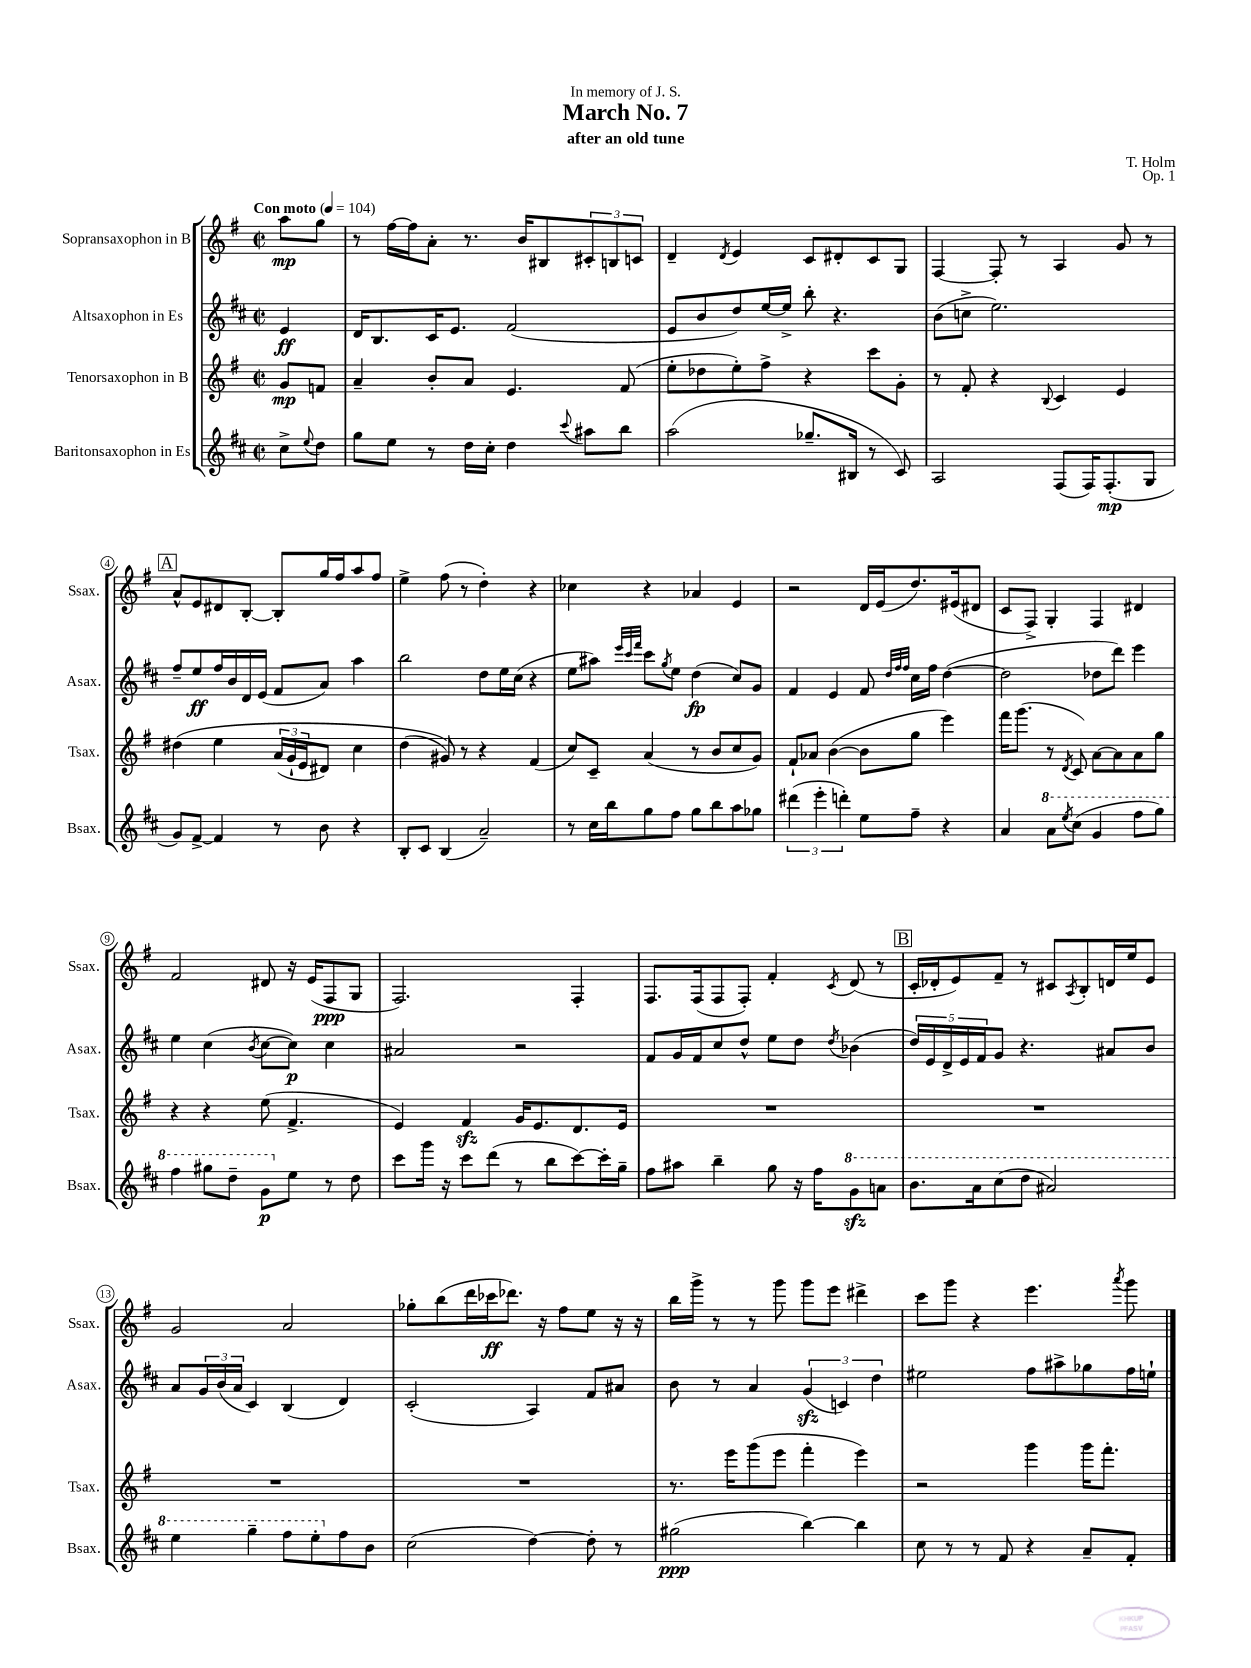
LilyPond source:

\header { title = "March No. 7" composer = "T. Holm" subtitle = "after an old tune" dedication = "In memory of J. S." opus = "Op. 1" }
<<
\new StaffGroup <<
\new Staff = "s0" \with { instrumentName = "Sopransaxophon in B" shortInstrumentName = "Ssax." } {
    \clef treble \key g \major \defaultTimeSignature \time 2/2 \partial 4 \tempo "Con moto" 4 = 104
    a''8\mp g''8 |
    r8 fis''16~ fis''16 a'8-. r8. b'16 bis8 \tuplet 3/2 { cis'8-. b8 c'8 } |
    d'4-- \acciaccatura { d'8 } e'4 c'8 dis'8-. c'8 g8 |
    fis4~ fis8-. r8 a4 g'8 r8 |
    \mark \markup { \box "A" } a'8-^ e'8 dis'8 b8~-. b8-. g''16 fis''16 a''8 fis''8 |
    e''4-> fis''8( r8 d''4-.) r4 |
    ces''4 r4 aes'4 e'4 |
    r2 d'16 e'16( d''8.) eis'16( dis'8 |
    c'8 fis8->) g4-. fis4 dis'4 |
    fis'2 dis'8 r16 e'16( fis8\ppp g8 |
    fis2.) fis4-. |
    fis8. fis16( fis8 fis8-.) fis'4-. \acciaccatura { c'8 } d'8( r8 |
    \mark \markup { \box "B" } c'16-. des'16-. e'8) fis'8-- r8 cis'8 \acciaccatura { a8 } b8-. d'16 e''16 e'8 |
    g'2 a'2 |
    ges''8-. b''8( d'''16 ces'''16\ff des'''8.) r16 fis''8 e''8 r16 r16 |
    b''16 g'''16-> r8 r8 g'''8 g'''8 e'''8 dis'''4-> |
    c'''8 g'''8 r4 e'''4. \acciaccatura { a'''8 } g'''8 \bar "|." |
}
\new Staff = "s1" \with { instrumentName = "Altsaxophon in Es" shortInstrumentName = "Asax." } {
    \clef treble \key d \major \defaultTimeSignature \time 2/2 \partial 4
    e'4\ff |
    d'16 b8. cis'16 e'8. fis'2( |
    e'8 b'8 d''8) e''16~ e''16-> b''8-. r4. |
    b'8( c''8-> e''2.) |
    \mark \markup { \box "A" } fis''8-- e''8\ff fis''16 b'16 d'16 e'16( fis'8 a'8) a''4 |
    b''2 d''8 e''16 cis''16( r4 |
    e''8 ais''8) \grace { e'''32 cis'''32 fis'''32 } cis'''8 \acciaccatura { g''8 } e''8 d''4\fp( cis''8) g'8 |
    fis'4 e'4 fis'8 \grace { d''32 fis''32 fis''32 } cis''16 fis''16 d''4~( |
    d''2 des''8 d'''8) e'''4 |
    e''4 cis''4( \acciaccatura { b'8 } cis''8~ cis''8\p) cis''4 |
    ais'2 r2 |
    fis'8 g'16 fis'16 cis''8 d''8-^ e''8 d''8 \acciaccatura { d''8 } bes'4( |
    \mark \markup { \box "B" } \tuplet 5/4 { d''16) e'16 d'16-> e'16 fis'16 } g'8 r4. ais'8 b'8 |
    a'8 \tuplet 3/2 { g'16 b'16( a'16 } cis'4) b4( d'4) |
    cis'2-.( a4) fis'8 ais'8 |
    b'8 r8 a'4 \tuplet 3/2 { g'4\sfz( c'4) d''4 } |
    eis''2 fis''8 ais''8-> ges''8 fis''16 e''16-! \bar "|." |
}
\new Staff = "s2" \with { instrumentName = "Tenorsaxophon in B" shortInstrumentName = "Tsax." } {
    \clef treble \key g \major \defaultTimeSignature \time 2/2 \partial 4
    g'8\mp f'8 |
    a'4-- b'8-. a'8 e'4. fis'8( |
    e''8-. des''8 e''8-.) fis''8-> r4 c'''8 g'8-. |
    r8 fis'8-. r4 \appoggiatura { b8 } c'4 e'4 |
    \mark \markup { \box "A" } dis''4\( e''4 \tuplet 3/2 { a'16( g'16-! e'16 } dis'8) c''4 |
    d''4( gis'8)\) r8 r4 fis'4( |
    c''8) c'8-- a'4( r8 b'8 c''8 g'8) |
    fis'8-! aes'8 b'4~( b'8 g''8 e'''4) |
    fis'''16 g'''8.( r8 \acciaccatura { d'8 } c'8) a'8~ a'8 a'8 g''8 |
    r4 r4 e''8( fis'4.-> |
    e'4) fis'4\sfz g'16 e'8. d'8. e'16 |
    R1 |
    \mark \markup { \box "B" } R1 |
    R1 |
    R1 |
    r8. e'''16 g'''8( e'''8 fis'''4-. e'''4) |
    r2 g'''4 g'''16 fis'''8.-. \bar "|." |
}
\new Staff = "s3" \with { instrumentName = "Baritonsaxophon in Es" shortInstrumentName = "Bsax." } {
    \clef treble \key d \major \defaultTimeSignature \time 2/2 \partial 4
    cis''8-> \appoggiatura { e''8 } d''8 |
    g''8 e''8 r8 d''16 cis''16-. d''4 \appoggiatura { cis'''8 } ais''8 b''8 |
    a''2( ges''8.-- bis16 r8 cis'8) |
    a2 fis8( fis16) fis8.-.\mp( g8 |
    \mark \markup { \box "A" } g'8) fis'8~-> fis'4 r8 b'8 r4 |
    b8-. cis'8 b4( a'2--) |
    r8 cis''16 b''16 g''8 fis''8 g''8 b''8 a''8 ges''8 |
    \tuplet 3/2 { dis'''4( e'''4-. d'''4-.) } e''8 fis''8-- r4 |
    a'4 \ottava #1 a''8 \acciaccatura { e'''8 } cis'''8( g''4 fis'''8 g'''8) |
    fis'''4 gis'''8 d'''8-- g''8\p \ottava #0 e''8 r8 d''8 |
    cis'''8 g'''16 r16 cis'''8 d'''8( r8 b''8 cis'''8~) cis'''16-. g''16-- |
    fis''8 ais''8 b''4-- g''8 r16 fis''16 \ottava #1 g''8\sfz a''8 |
    \mark \markup { \box "B" } b''8. a''16 cis'''8( d'''8 ais''2) |
    e'''4 g'''4-- fis'''8 e'''8-. \ottava #0 fis''8 b'8 |
    cis''2( d''4~) d''8-. r8 |
    gis''2\ppp( b''4~) b''4 |
    cis''8 r8 r8 fis'8 r4 a'8-- fis'8-. \bar "|." |
}
>>
>>
\layout { \context { \Score \override BarNumber.stencil = #(make-stencil-circler 0.1 0.3 ly:text-interface::print) } }
